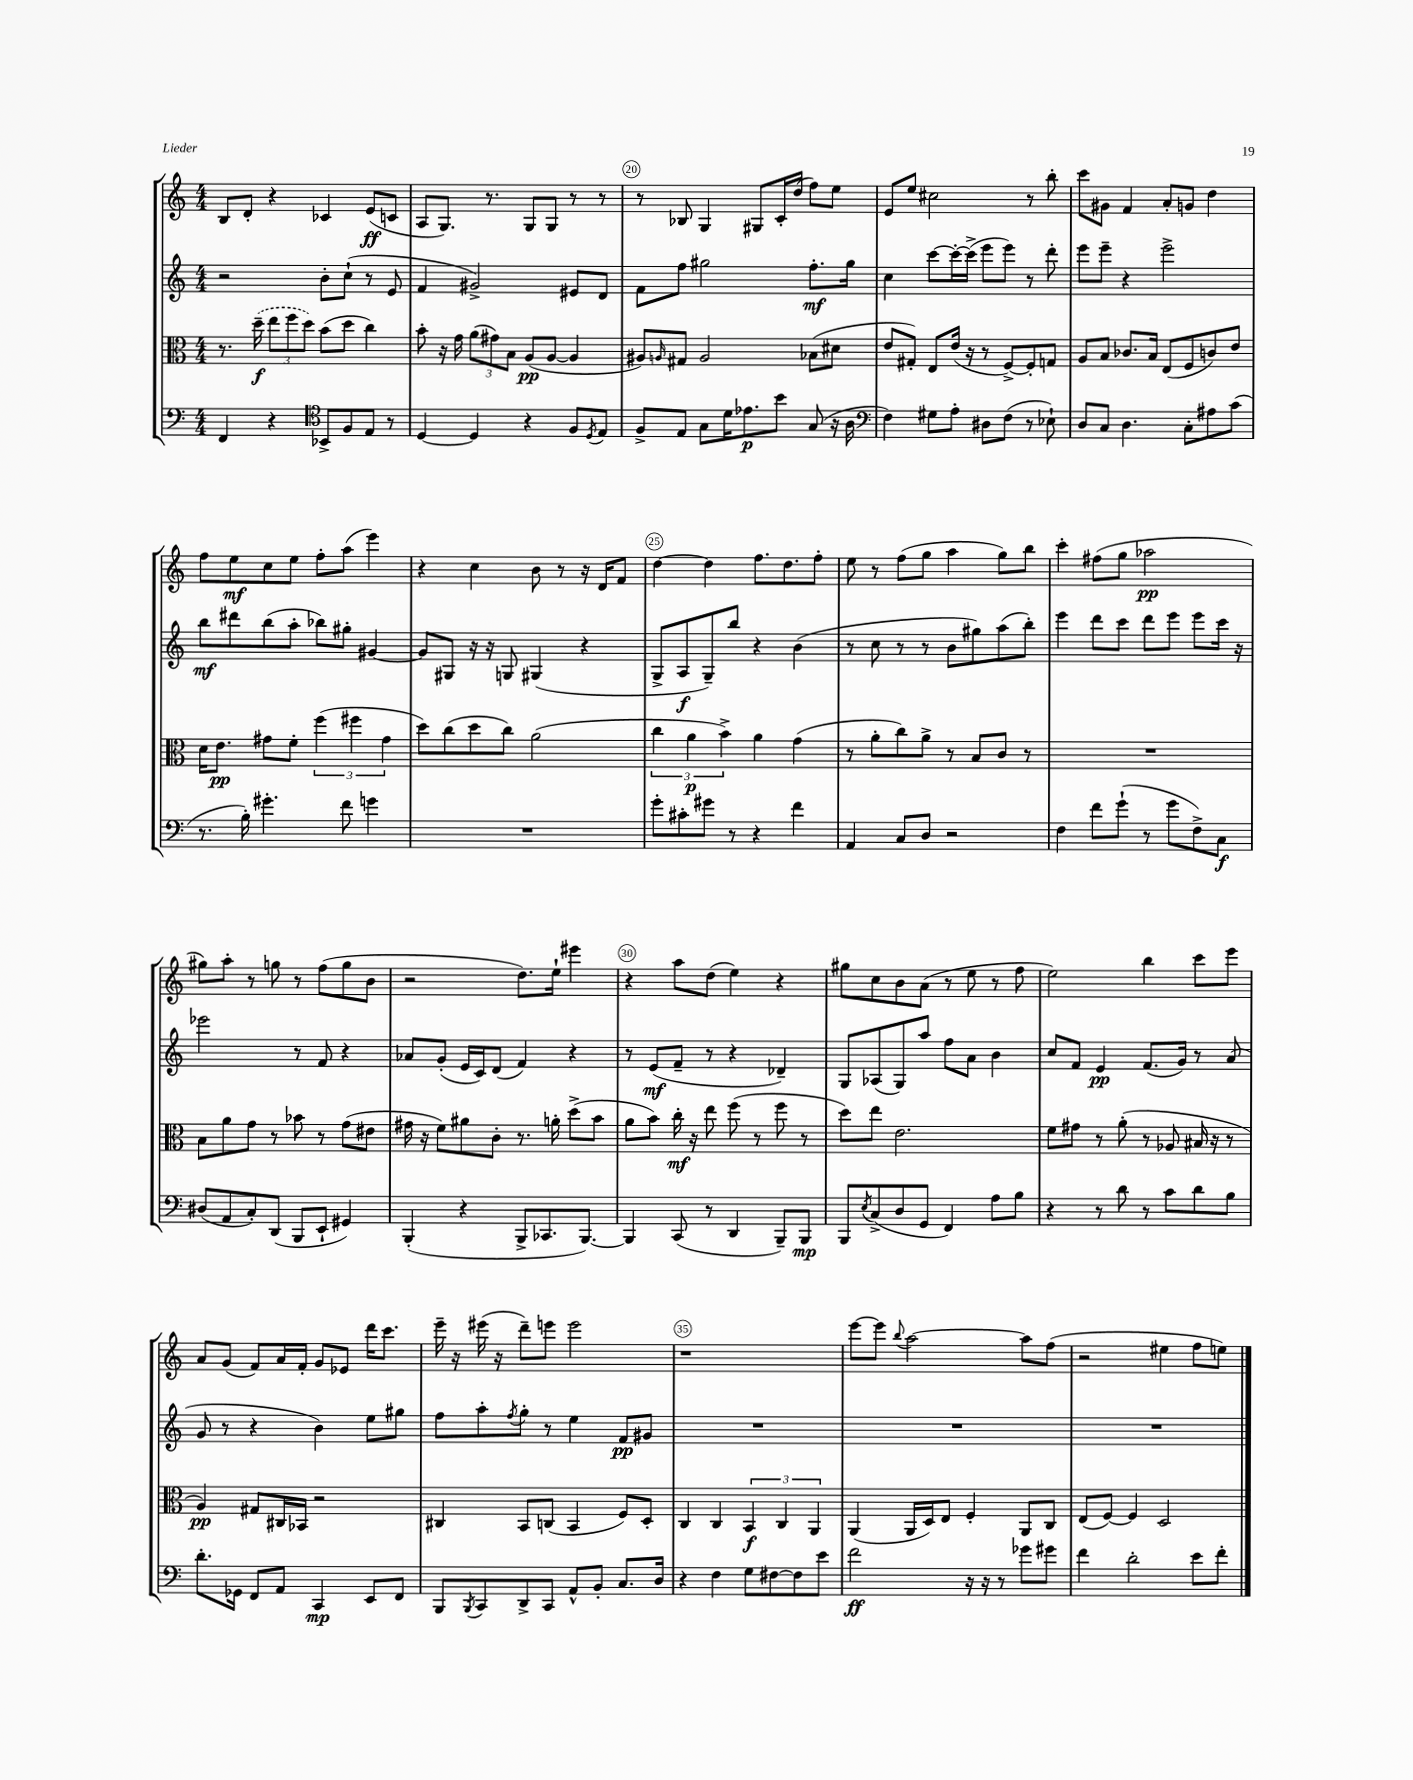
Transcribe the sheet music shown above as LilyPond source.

<<
\new StaffGroup <<
\new Staff = "s0" {
    \clef treble \key c \major \numericTimeSignature \time 4/4
    b8 d'8-. r4 ces'4 e'8\ff( c'8 |
    a8 g8.) r8. g8 g8 r8 r8 |
    r8 bes8 g4 gis8 c'16-. d''16( f''8) e''8 |
    e'8 e''8 cis''2 r8 b''8-. |
    c'''8 gis'8 f'4 a'8-. g'8 d''4 |
    f''8 e''8\mf c''8 e''8 f''8-. a''8( e'''4) |
    r4 c''4 b'8 r8 r16 d'16 f'8 |
    d''4~ d''4 f''8. d''8. f''8-. |
    e''8 r8 f''8( g''8 a''4 g''8) b''8 |
    c'''4-. fis''8( g''8 aes''2\pp |
    gis''8) a''8-. r8 g''8 r8 f''8( g''8 b'8 |
    r2 d''8.) e''16-! eis'''4 |
    r4 a''8 d''8( e''4) r4 |
    gis''8 c''8 b'8 a'8( r8 e''8 r8 f''8 |
    e''2) b''4 c'''8 e'''8 |
    a'8 g'8( f'8) a'16 f'16-. g'8 ees'8 d'''16 c'''8. |
    e'''16-- r16 eis'''16( r16 d'''8--) e'''8 e'''2 |
    r1 |
    e'''8~ e'''8 \appoggiatura { b''8 } a''2~ a''8 f''8( |
    r2 eis''4 f''8 e''8) \bar "|." |
}
\new Staff = "s1" {
    \clef treble \key c \major \numericTimeSignature \time 4/4
    r2 b'8-. c''8-!( r8 e'8 |
    f'4 gis'2->) eis'8 d'8 |
    f'8 f''8 gis''2 f''8.-.\mf gis''16 |
    c''4 c'''8~ c'''16~-. c'''16->( e'''8 e'''8) r8 d'''8-. |
    e'''8 e'''8-- r4 e'''2-> |
    b''8\mf dis'''8 b''8( a''8-. bes''8) gis''8-. gis'4~ |
    gis'8 gis8 r16 r16 g8 gis4( r4 |
    g8-> a8\f g8--) b''8 r4 b'4( |
    r8 c''8 r8 r8 b'8 gis''8) a''8( b''8-.) |
    e'''4 d'''8 c'''8 d'''8 e'''8 e'''8 c'''16 r16 |
    ees'''2 r8 f'8 r4 |
    aes'8 g'8-.( e'16 c'16) d'8( f'4) r4 |
    r8 e'8\mf( f'8-- r8 r4 des'4--) |
    g8 aes8( g8) a''8 f''8 a'8 b'4 |
    c''8 f'8 e'4\pp f'8.( g'16) r8 a'8( |
    g'8 r8 r4 b'4) e''8 gis''8 |
    f''8 a''8-. \acciaccatura { f''8 } g''8-. r8 e''4 f'8\pp gis'8 |
    R1 |
    R1 |
    R1 \bar "|." |
}
\new Staff = "s2" {
    \clef alto \key c \major \numericTimeSignature \time 4/4
    r8. \once \slurDashed d''16--\f( \tuplet 3/2 { e''8 f''8 d''8) } b'8( d''8 c''4) |
    b'8-. r16 g'16 \tuplet 3/2 { a'8( gis'8) b8 } a8\pp( a8~ a4 |
    ais8) \grace { a16 } gis8 a2 bes8( dis'8 |
    e'8 gis8-.) e8 e'16( r16 r8 f8~->) f8-. g8 |
    a8 b8 ces'8. b16 e8( f8 c'8) e'8 |
    d'16 e'8.\pp gis'8 f'8-. \tuplet 3/2 { f''4( fis''4 gis'4 } |
    d''8) c''8( d''8 c''8) a'2( |
    \tuplet 3/2 { c''4 a'4\p b'4->) } a'4 g'4( |
    r8 a'8-. c''8) a'8-> r8 b8 c'8 r8 |
    R1 |
    b8 a'8 g'8 r8 bes'8 r8 g'8( eis'8 |
    gis'16 r16 f'8) ais'8 c'8-. r8. a'16-. d''8->( b'8 |
    a'8 b'8) c''16-.\mf r16 e''8 f''8( r8 f''8 r8 |
    d''8) e''8 e'2. |
    f'8 gis'8 r8 a'8-.( r8 aes8 bis16 r16 r8 |
    a4\pp) gis8 cis16 bes,16 r2 |
    cis4 b,8 c8( b,4 f8) d8-. |
    c4 c4 \tuplet 3/2 { b,4\f c4 a,4 } |
    a,4( a,16 d16) e8 f4-. a,8 c8 |
    e8( f8~) f4 d2 \bar "|." |
}
\new Staff = "s3" {
    \clef bass \key c \major \numericTimeSignature \time 4/4
    f,4 r4 \clef tenor bes,8-> f8 e8 r8 |
    d4~ d4 r4 f8 \acciaccatura { d8 } e8 |
    f8-> e8 g8 d'16 ees'8.\p b'8 g8( r16 a16 |
    \clef bass f4) gis8 a8-. dis8 f8( r8 ees8-!) |
    d8 c8 d4. c8-. ais8 c'8( |
    r8. b16-.) gis'4.-. f'8 g'4 |
    R1 |
    g'8-. cis'8-. gis'8 r8 r4 f'4 |
    a,4 c8 d8 r2 |
    f4 f'8 g'8-!( r8 g'8 f8->) c8\f |
    dis8( a,8 c8-.) d,8( b,,8 e,8-! gis,4) |
    b,,4-.( r4 b,,8-> ces,8. b,,8.~) |
    b,,4 c,8( r8 d,4 b,,8--) b,,8\mp |
    b,,8 \acciaccatura { e8 } c8->( d8 g,8 f,4) a8 b8 |
    r4 r8 d'8 r8 c'8 d'8 b8 |
    d'8.-. ges,16 f,8 a,8 c,4\mp e,8 f,8 |
    b,,8 \acciaccatura { b,,8 } c,8 d,8-> c,8 a,8-^ b,8-. c8. d16 |
    r4 f4 g8 fis8~ fis8 e'8 |
    f'2\ff r16 r16 r8 ges'8 gis'8 |
    f'4 d'2-. e'8 f'8-. \bar "|." |
}
>>
>>
\layout { \context { \Score currentBarNumber = #18 \override BarNumber.break-visibility = ##(#f #t #t) barNumberVisibility = #(every-nth-bar-number-visible 5) \override BarNumber.stencil = #(make-stencil-circler 0.1 0.3 ly:text-interface::print) } }
